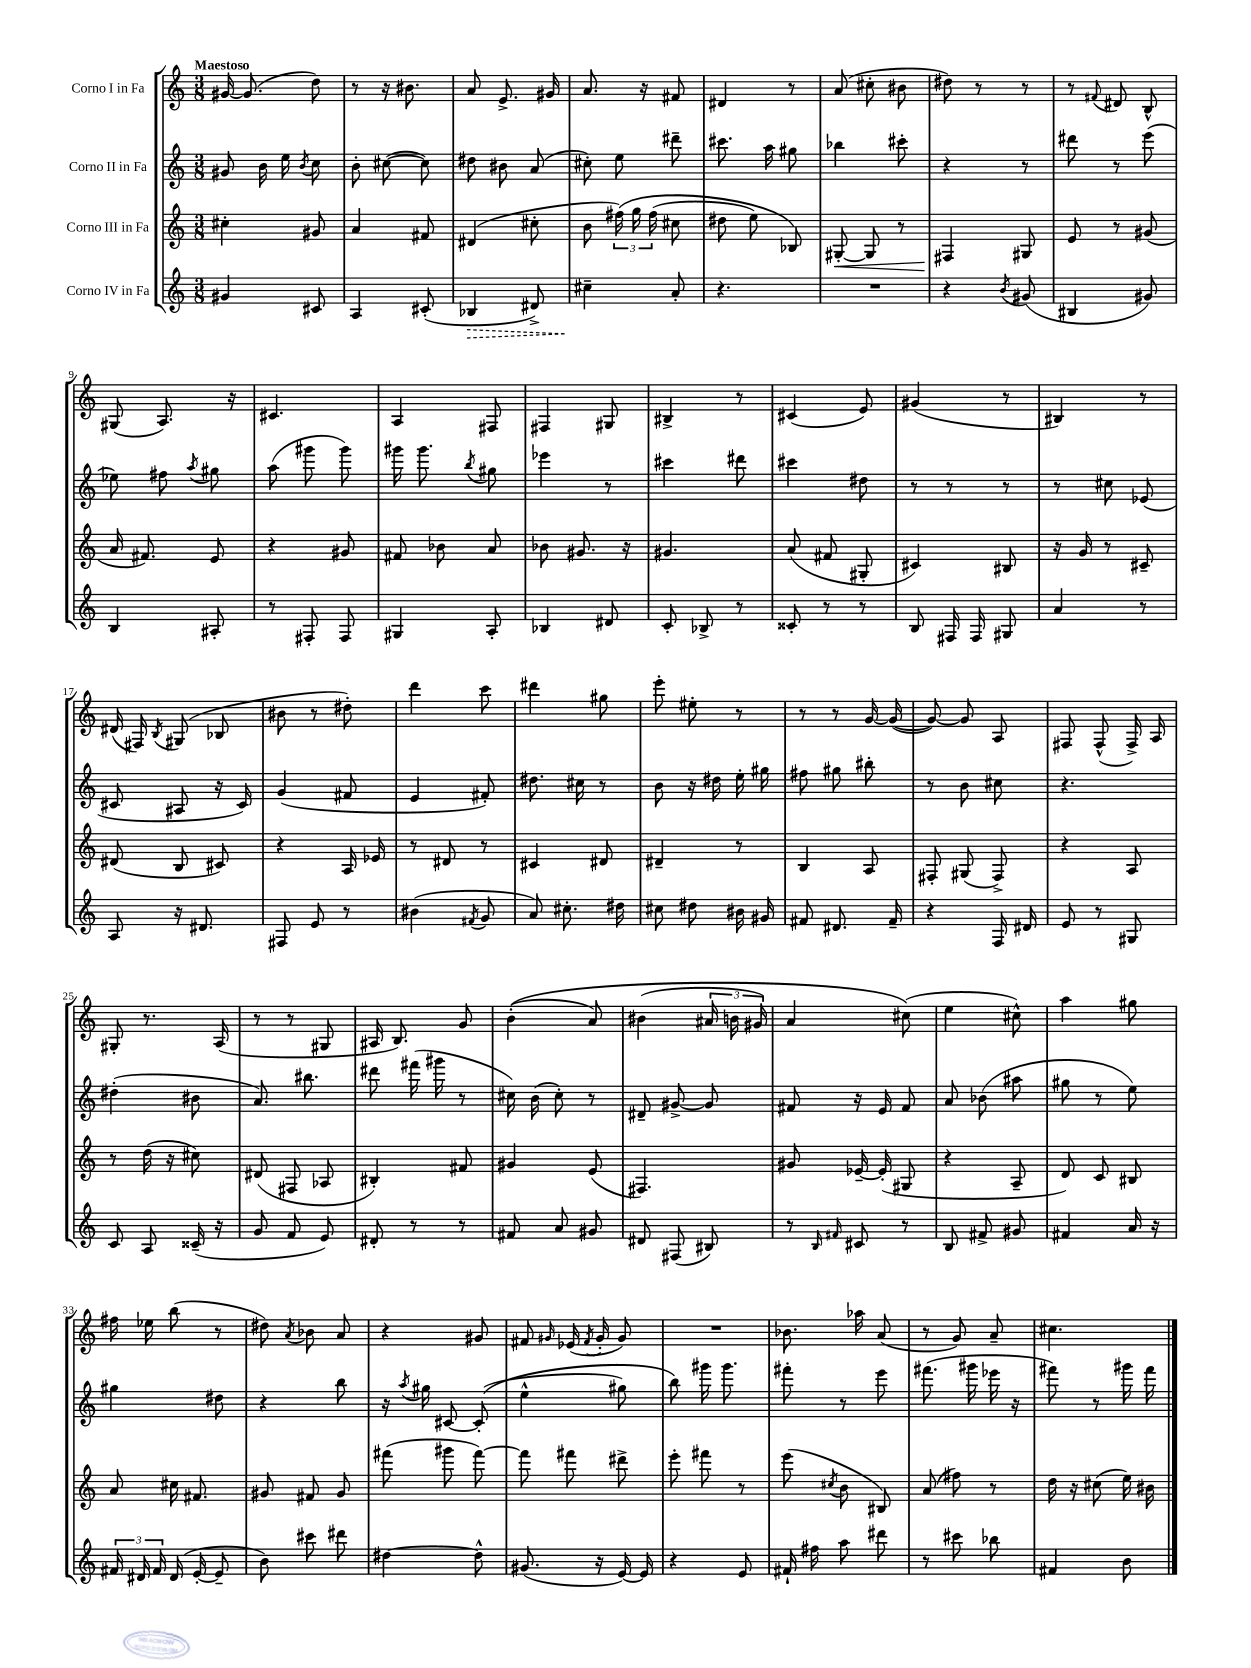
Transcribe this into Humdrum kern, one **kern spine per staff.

**kern	**kern	**kern	**kern
*staff4	*staff3	*staff2	*staff1
*clefG2	*clefG2	*clefG2	*clefG2
*k[]	*k[]	*k[]	*k[]
*M3/8	*M3/8	*M3/8	*M3/8
4g#	4cc#'	8g#	[16g#
.	.	.	(8.g#]
.	.	16b	.
.	.	16ee	.
.	.	8qb	.
8c#	8g#	8cc	8dd)
=	=	=	=
4A	4a	8b'	8r
.	.	([8cc#	16r
.	.	.	8.b#
(8c#'	8f#	8cc#])	.
=	=	=	=
4B-	(4d#	8dd#	8a
.	.	8b#	8.e^
8d#^)	8cc#'	(8a	.
.	.	.	16g#
=	=	=	=
4cc#~	8b	8cc#')	8.a
.	&(24ff#)	8ee	.
.	24gg	.	.
.	.	.	16r
.	(24ff#	.	.
8a'	8cc#	8ddd#~	8f#
=	=	=	=
4.r	8dd#	8.ccc#	4d#
.	8ee)	.	.
.	.	16aa	.
.	8B-&)	8gg#	8r
=	=	=	=
4.r	[8G#'	4bb-	(8a
.	8G#]	.	8cc#'
.	8r	8ccc#'	8b#
=	=	=	=
4r	4F#	4r	8dd#)
.	.	.	8r
8qb	.	.	.
(8g#	8G#	8r	8r
=	=	=	=
4B#	8e	8ddd#	8r
.	.	.	8qqf#
.	8r	8r	8d#
8g#)	(8g#	(8eee	8B^^
=	=	=	=
4B	16a	8ee-)	(8G#
.	8.f#)	.	.
.	.	8ff#	8.A)
.	.	8qaa	.
8A#'	8e	8gg#	.
.	.	.	16r
=	=	=	=
8r	4r	(8aa	4.c#
8F#'	.	8ggg#	.
8F#	8g#	8ggg#)	.
=	=	=	=
4G#	8f#	16ggg#	4A
.	.	8.ggg#	.
.	8b-	.	.
.	.	8qbb	.
8A'	8a	8gg#	8F#
=	=	=	=
4B-	8b-	4eee-	4F#
.	8.g#	.	.
8d#	.	8r	8G#
.	16r	.	.
=	=	=	=
8c'	4.g#	4ccc#	4B#^
8B-^	.	.	.
8r	.	8ddd#	8r
=	=	=	=
8c##'	(8a	4ccc#	(4c#
8r	8f#	.	.
8r	8G#'	8dd#	8e)
=	=	=	=
8B	4c#)	8r	(4g#
16F#	.	8r	.
16F#	.	.	.
8G#	8B#	8r	8r
=	=	=	=
4a	16r	8r	4B#)
.	16g	.	.
.	8r	8cc#	.
8r	8c#~	(8e-	8r
=	=	=	=
8A	(8d#	8c#	(16d#
.	.	.	16F#)
.	.	.	8qB
16r	8B	8A#	(8G#
8.d#	.	.	.
.	8c#)	16r	8B-
.	.	16c#)	.
=	=	=	=
8F#	4r	(4g	8b#
8e	.	.	8r
8r	16A	8f#	8dd#')
.	16e-	.	.
=	=	=	=
(4b#	8r	4e	4ddd
.	8d#	.	.
8qf#	.	.	.
8g	8r	8f#')	8ccc
=	=	=	=
8a)	4c#	8.dd#	4ddd#
8.cc#'	.	.	.
.	.	16cc#	.
.	8d#	8r	8gg#
16dd#	.	.	.
=	=	=	=
8cc#	4d#~	8b	8eee'
8dd#	.	16r	8ee#'
.	.	16dd#	.
16b#	8r	16ee'	8r
16g#	.	16gg#	.
=	=	=	=
8f#	4B	8ff#	8r
8.d#	.	8gg#	8r
.	8A	8bb#'	[16g
16f#~	.	.	(16g_
=	=	=	=
4r	8F#'	8r	8g_)
.	(8G#	8b	8g]
16F	8F#^)	8cc#	8A
16d#	.	.	.
=	=	=	=
8e	4r	4.r	8F#
8r	.	.	(8F#^^
8G#	8A	.	16F#^)
.	.	.	16A
=	=	=	=
8c	8r	(4dd#'	8G#'
8A	(16dd	.	8.r
.	16r	.	.
(16c##~	8cc#)	8b#	.
16r	.	.	(16A
=	=	=	=
8g	(8d#	8.a)	8r
8f	8F#	.	8r
.	.	8.bb#	.
8e)	8A-	.	8G#
=	=	=	=
8d#'	4B#')	8ddd#	16A#
.	.	.	8.B)
8r	.	(16fff#	.
.	.	16ggg#	.
8r	8f#	8r	8g
=	=	=	=
8f#	4g#	16cc#)	&((4b'
.	.	(16b	.
8a	.	8cc#')	.
8g#	(8e	8r	8a)
=	=	=	=
8d#	4.F#)	8d#~	(4b#
(8F#	.	[8g#^	.
8B#)	.	8g#]	24a#
.	.	.	24b
.	.	.	24g#)
=	=	=	=
8r	8g#	8f#	4a
16qqB	.	.	.
16qqf#	.	.	.
8c#	[16e-~	16r	.
.	(16e-']	16e	.
8r	8G#	8f#	(8cc#&)
=	=	=	=
8B	4r	8a	4ee
8f#^	.	(8b-	.
8g#	8A~	8aa#	8cc#^^)
=	=	=	=
4f#	8d)	8gg#	4aa
.	8c	8r	.
16a	8B#	8ee)	8gg#
16r	.	.	.
=	=	=	=
24f#	8a	4gg#	16ff#
24d#	.	.	.
.	.	.	16ee-
24f#	.	.	.
(16d#	16cc#	.	(8bb
[16e'	8.f#	.	.
8e~]	.	8dd#	8r
=	=	=	=
8b)	8g#	4r	8dd#)
.	.	.	8qa
8ccc#	8f#	.	8b-
8ddd#	8g#	8bb	8a
=	=	=	=
[4dd#	(8fff#	16r	4r
.	.	8qaa	.
.	.	16gg#	.
.	8ggg#	[8c#	.
8dd#^^]	[8fff#)	&((8c#']	8g#
=	=	=	=
(8.g#	8fff#]	4ee^^	8f#
.	.	.	16qqg#
.	8fff#	.	(16e-
.	.	.	8qf#
16r	.	.	16g#'
[16e)	8ddd#^	8gg#)	8g#)
16e]	.	.	.
=	=	=	=
4r	8eee'	8bb&)	4.r
.	8fff#	16ggg#	.
.	.	8.ggg#	.
8e	8r	.	.
=	=	=	=
16f#`	(8eee	8fff#'	8.b-
16ff#	.	.	.
.	8qcc#	.	.
8aa	8b	8r	.
.	.	.	16aa-
8ddd#	8B#)	8eee	(8a
=	=	=	=
8r	(8a	(8.fff#	8r
8ccc#	8ff#)	.	8g)
.	.	16ggg#	.
8bb-	8r	16eee-	8a~
.	.	16r	.
=	=	=	=
4f#	16dd	8fff#)	4.cc#
.	16r	.	.
.	(8cc#	8r	.
8b	16ee)	16ggg#	.
.	16b#	16fff#	.
==	==	==	==
*-	*-	*-	*-
